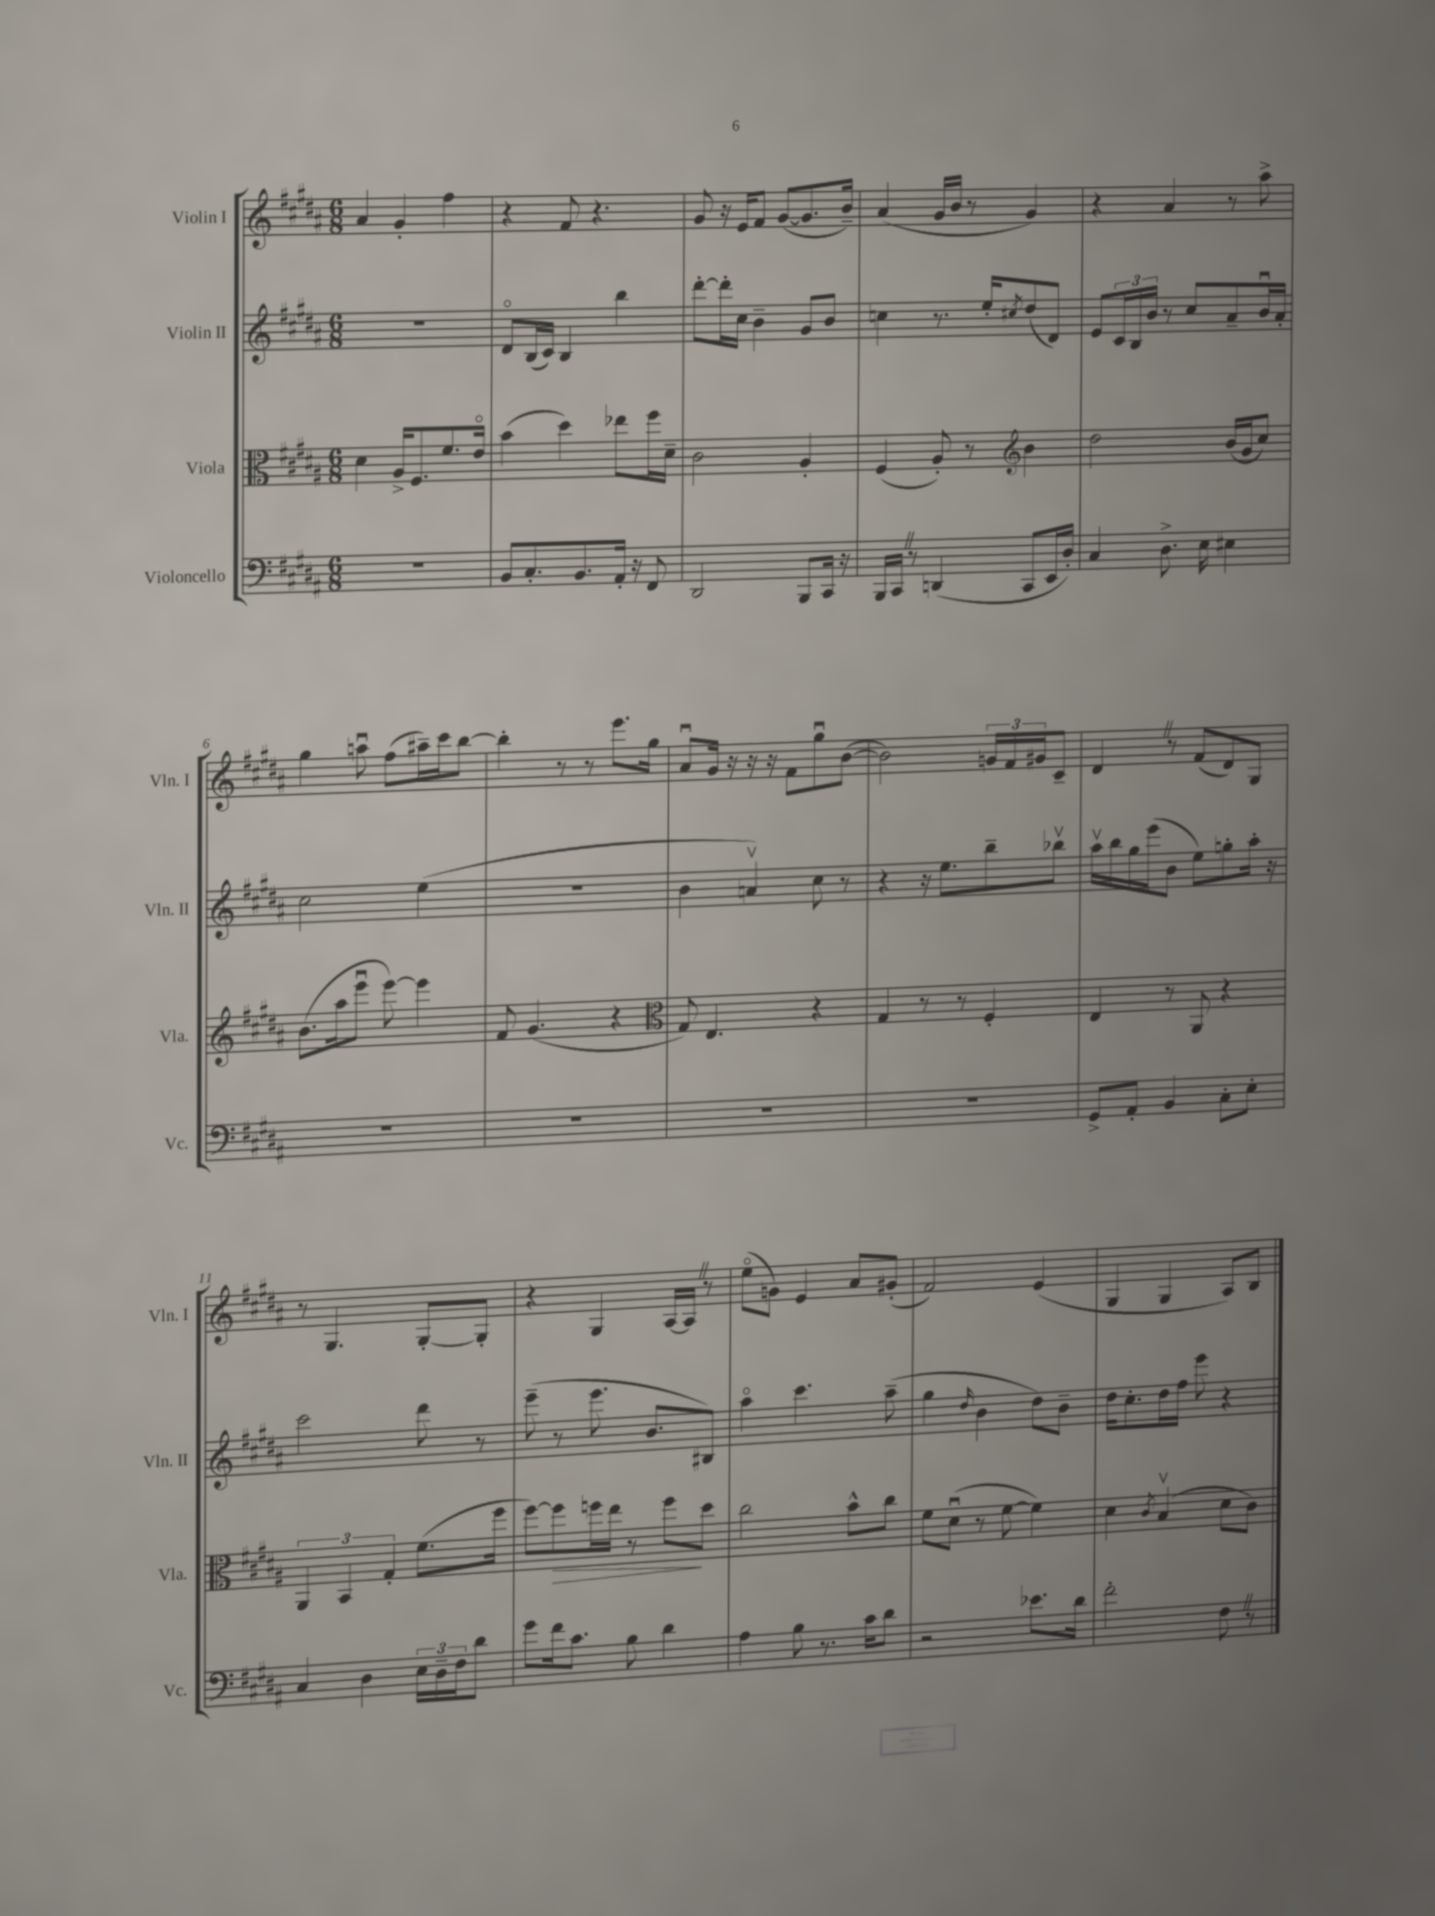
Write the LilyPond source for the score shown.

<<
\new StaffGroup <<
\new Staff = "s0" \with { instrumentName = "Violin I" shortInstrumentName = "Vln. I" } {
    \clef treble \key b \major \numericTimeSignature \time 6/8
    ais'4 gis'4-. fis''4 |
    r4 fis'8 r4. |
    gis'8 r16 e'16 fis'8 gis'8~( gis'8. b'16--) |
    ais'4( gis'16 b'16 r8 gis'4) |
    r4 ais'4 r8 ais''8-> |
    gis''4 a''8\downbow fis''8( ais''16--) cis'''16 b''8~ |
    b''4-. r8 r8 e'''8. gis''16 |
    ais'8\downbow gis'16 r16 r16 r16 fis'8 gis''8\downbow b'8~( |
    b'2) \tuplet 3/2 { g'16 fis'16 gis'16 } cis'8-- |
    dis'4 \once \override BreathingSign.text = \markup { \musicglyph "scripts.caesura.straight" } \breathe r8 fis'8( dis'8) gis8 |
    r8 gis4. gis8~-. gis8-. |
    r4 gis4 ais16~ ais16 \once \override BreathingSign.text = \markup { \musicglyph "scripts.caesura.straight" } \breathe r8 |
    e''8\flageolet( g'8) e'4 ais'8 gis'8-.( |
    fis'2) e'4( |
    gis4 gis4 ais8) b8 \bar "|." |
}
\new Staff = "s1" \with { instrumentName = "Violin II" shortInstrumentName = "Vln. II" } {
    \clef treble \key b \major \numericTimeSignature \time 6/8
    R2. |
    dis'8\flageolet b16( cis'16) b4 b''4 |
    dis'''8~-. dis'''16-. cis''16 b'4-- gis'8 b'8 |
    c''4 r8. e''16-. \acciaccatura { cis''8 } dis''8( dis'8) |
    e'8 \tuplet 3/2 { cis'16 b16 b'16 } r8 cis''8 ais'8-- b'16\downbow ais'16-. |
    cis''2 e''4( |
    R2. |
    b'4 a'4\upbow) cis''8 r8 |
    r4 r16 e''8. b''8-- bes''8\upbow |
    ais''16\upbow b''16 gis''16 e'''16( b'8 e''8) g''8-. ais''16-. r16 |
    cis'''2 dis'''8 r8 |
    e'''8--( r8 e'''8. b'8. bis8) |
    ais''4\flageolet cis'''4. ais''8--( |
    gis''4 \grace { dis''16 } b'4 dis''8) b'8-- |
    dis''16 cis''8.-. dis''16 fis''16 e'''8 r4 \bar "|." |
}
\new Staff = "s2" \with { instrumentName = "Viola" shortInstrumentName = "Vla." } {
    \clef alto \key b \major \numericTimeSignature \time 6/8
    dis'4 ais16-> fis8. fis'8. e'16\flageolet |
    b'4( dis''4) ees''8 fis''16 dis'16-- |
    cis'2 ais4-. |
    fis4( ais8-.) r8 \clef treble b'4 |
    dis''2 b'16( gis'16 cis''8) |
    b'8.( ais''16 e'''8\downbow e'''8~) e'''4 |
    fis'8 gis'4.( r4 |
    \clef alto gis8) e4. r4 |
    gis4 r8 r8 fis4-. |
    e4 r8 ais,8 r4 |
    \tuplet 3/2 { ais,4 b,4 gis4-. } fis'8.( fis''16 |
    fis''8~) fis''8\> f''16 e''16 r8 f''8\! dis''8 |
    cis''2 b'8-^ cis''8 |
    fis'8 dis'8\downbow( r8 fis'8~ fis'4) |
    dis'4 \acciaccatura { cis'8 } b4\upbow( dis'8 cis'8) \bar "|." |
}
\new Staff = "s3" \with { instrumentName = "Violoncello" shortInstrumentName = "Vc." } {
    \clef bass \key b \major \numericTimeSignature \time 6/8
    R2. |
    b,8 cis8.-. b,8. ais,16-. r16 fis,8 |
    dis,2 b,,8 cis,16 r16 |
    b,,16 cis,16 \once \override BreathingSign.text = \markup { \musicglyph "scripts.caesura.straight" } \breathe r8 d,4( cis,8 e,16 dis16-.) |
    cis4 dis8.-> e16 eis4 |
    R2. |
    R2. |
    R2. |
    R2. |
    gis,8-> ais,8-. b,4 cis8-. e8-. |
    cis4 dis4 \tuplet 3/2 { e16 dis16-- fis16 } dis'8 |
    gis'8 fis'16 cis'8. b8 dis'4 |
    ais4 b8 r8. cis'16 dis'8 |
    r2 ees'8. dis'16 |
    fis'2-. fis8 \once \override BreathingSign.text = \markup { \musicglyph "scripts.caesura.straight" } \breathe r8 \bar "|." |
}
>>
>>
